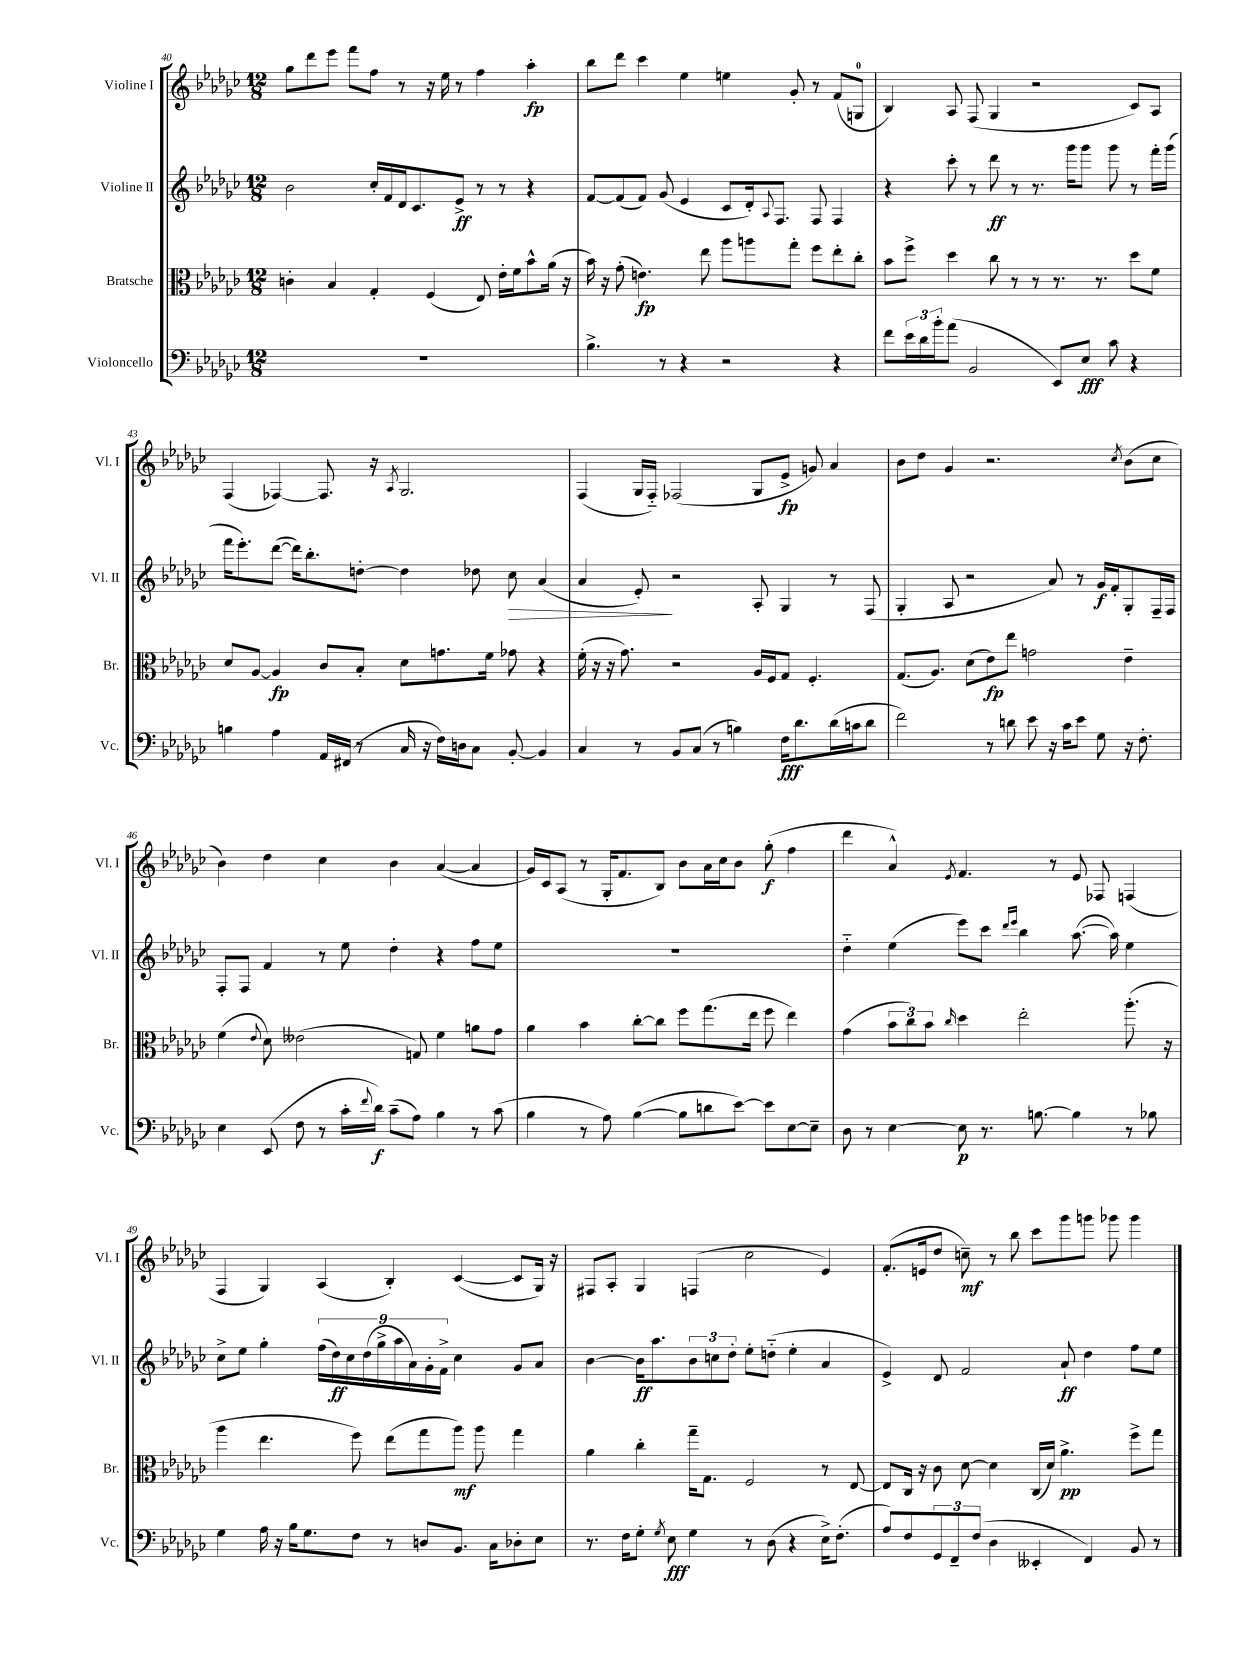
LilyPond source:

<<
\new StaffGroup <<
\new Staff = "s0" \with { instrumentName = "Violine I" shortInstrumentName = "Vl. I" } {
    \clef treble \key ges \major \numericTimeSignature \time 12/8
    ges''8 des'''8 ees'''8 f'''8 f''8 r8 r16 ees''16 r8 f''4 aes''4-.\fp |
    bes''8 des'''8 ces'''4 ees''4 e''4 ges'8-. r8 f'8( g8-0 |
    bes4) aes8 f8( ges4 r2 ces'8) aes8 |
    f4( fes4~) fes8. r16 \acciaccatura { aes8 } ges2. |
    f4( ges16 f16-_) fes2( ges8 ees'8->\fp g'8) aes'4 |
    bes'8 des''8 ges'4 r2. \acciaccatura { ces''8 } bes'8( ces''8 |
    bes'4) des''4 ces''4 bes'4 aes'4~( aes'4 |
    ges'16) ces'16 aes8( r8 ges16-. f'8. bes8) bes'8 aes'16 ces''16 bes'8 ges''8-.\f( f''4 |
    des'''4 aes'4-^) \acciaccatura { ees'8 } f'4. r8 ees'8 fes8 f4( |
    f4 ges4) aes4( bes4-.) ces'4~( ces'8 ges16) r16 |
    fis8 aes8-. ges4 f4( ces''2 ees'4) |
    f'8.-.( e'16 des''8 c''8--\mf) r8 bes''8 ces'''8 ges'''8 g'''8 ges'''8 ges'''4 \bar "|." |
}
\new Staff = "s1" \with { instrumentName = "Violine II" shortInstrumentName = "Vl. II" } {
    \clef treble \key ges \major \numericTimeSignature \time 12/8
    bes'2 ces''16-. f'16 des'16 ces'8. ees'8->\ff r8 r8 r4 |
    f'8~ f'8( f'8) ges'8( ees'4 ces'8 des'16-.) \appoggiatura { aes8 } f8. f8 f4 |
    r4 ces'''8-. r8 des'''8\ff r8 r8. ges'''16 ges'''8 ges'''8 r8 f'''16-. ges'''16( |
    f'''16 ees'''8.-.) des'''8~( des'''16) bes''8.-. d''8~-. d''4 des''8 ces''8\> aes'4( |
    aes'4 ees'8-.\!) r2 aes8-. ges4 r8 f8( |
    ges4-. aes8 r2 aes'8) r8 ges'16\f f'16-. ges8-. f16-- f16 |
    f8-. f8 f'4 r8 ees''8 des''4-. r4 f''8 ees''8 |
    R1. |
    des''4-_ ees''4( ees'''8) ces'''8 \grace { des'''16 ees'''16 } bes''4 aes''8.~( aes''16) ees''4 |
    ces''8-> ees''8 ges''4-. \tuplet 9/8 { f''16( des''16\ff) ces''16 des''16( ges''16-> aes''16 aes'16) ges'16-. f'16-> } ces''4 ges'8 aes'8 |
    bes'4~ bes'16\ff aes''8. \tuplet 3/2 { bes'8 c''8 des''8-. } ees''8-. d''8-_( ees''4-. aes'4 |
    ees'4->) des'8 f'2 aes'8-!\ff des''4 f''8 ees''8 \bar "|." |
}
\new Staff = "s2" \with { instrumentName = "Bratsche" shortInstrumentName = "Br." } {
    \clef alto \key ges \major \numericTimeSignature \time 12/8
    c'4-. bes4 ges4-. f4( ees8) ees'16-. f'16 bes'8-^ aes'16( r16 |
    bes'16) r16 ges'8-.( e'4.\fp) ees''8 aes''8 a''8 ges''8-. f''8 ees''8-. ces''8-. |
    bes'8 f''8-> des''4 ces''8 r8 r8 r8. r8. des''8 f'8 |
    des'8 aes8~ aes4\fp ces'8 bes8-. des'8 g'8. f'16 ges'8 r4 |
    f'16-.( r16 r16 ges'8.) r2 aes16 f16 ges8 f4.-. |
    ges8.( aes8.) des'8( ees'8\fp) ees''8 g'2 ees'4-- |
    f'4( \appoggiatura { ees'8 } des'8) eeses'2( g8) f'4 a'8 ges'8 |
    aes'4 bes'4 ces''8~-. ces''8 f''8 ges''8.( ees''16 f''8 ees''4) |
    ges'4( \tuplet 3/2 { bes'8 ces''8) bes'8 } \grace { ces''16 } des''4 ees''2-. aes''8.-.( r16 |
    aes''4 ees''4. f''8) ees''8( ges''8 aes''8\mf) aes''8 ges''4 |
    aes'4 ces''4-. ges''16-- ges8. f2 r8 ees8~ |
    ees8 ces16 r16 ces'8 des'8~ des'4 ces16( des'16) aes'4.->\pp f''8-> ges''8 \bar "|." |
}
\new Staff = "s3" \with { instrumentName = "Violoncello" shortInstrumentName = "Vc." } {
    \clef bass \key ges \major \numericTimeSignature \time 12/8
    R1. |
    bes4.-> r8 r4 r2 r4 |
    f'8 \tuplet 3/2 { ees'16 des'16 bes'16-. } aes'8( bes,2 ees,8) ees8\fff ces'8 r4 |
    b4 aes4 aes,16 fis,16( r8 ces16 r16 f16) d16 ces8 bes,8~-. bes,4 |
    ces4 r8 bes,8 ces8( r8 b4) f16\fff des'8. des'16( c'16 des'8 |
    f'2) r8 d'8 ees'8 r16 ces'16 ees'8 ges8 r16 f8.-. |
    ees4 ees,8( f8 r8 ces'16-. \appoggiatura { f'8 } des'16\f) ces'8--( aes8) bes4 r8 ces'8( |
    bes4 r8 aes8) bes4~( bes8 d'8 ees'8~) ees'8 ees8~ ees8-- |
    des8 r8 ees4~ ees8\p r8. b8.~ b4 r8 bes8 |
    ges4 aes16 r16 bes16 ges8. f8 r8 d8 bes,8. ces16 des8-. ees8 |
    r8. f16 ges8-. \acciaccatura { ges8 } ees8\fff ges4 r8 des8( r4 ees16->) f8.-.( |
    aes8) f8 \tuplet 3/2 { ges,8 f,8-- f8( } des4 eeses,4-. f,4) bes,8 r8 \bar "|." |
}
>>
>>
\layout { \context { \Score currentBarNumber = #40 } }
